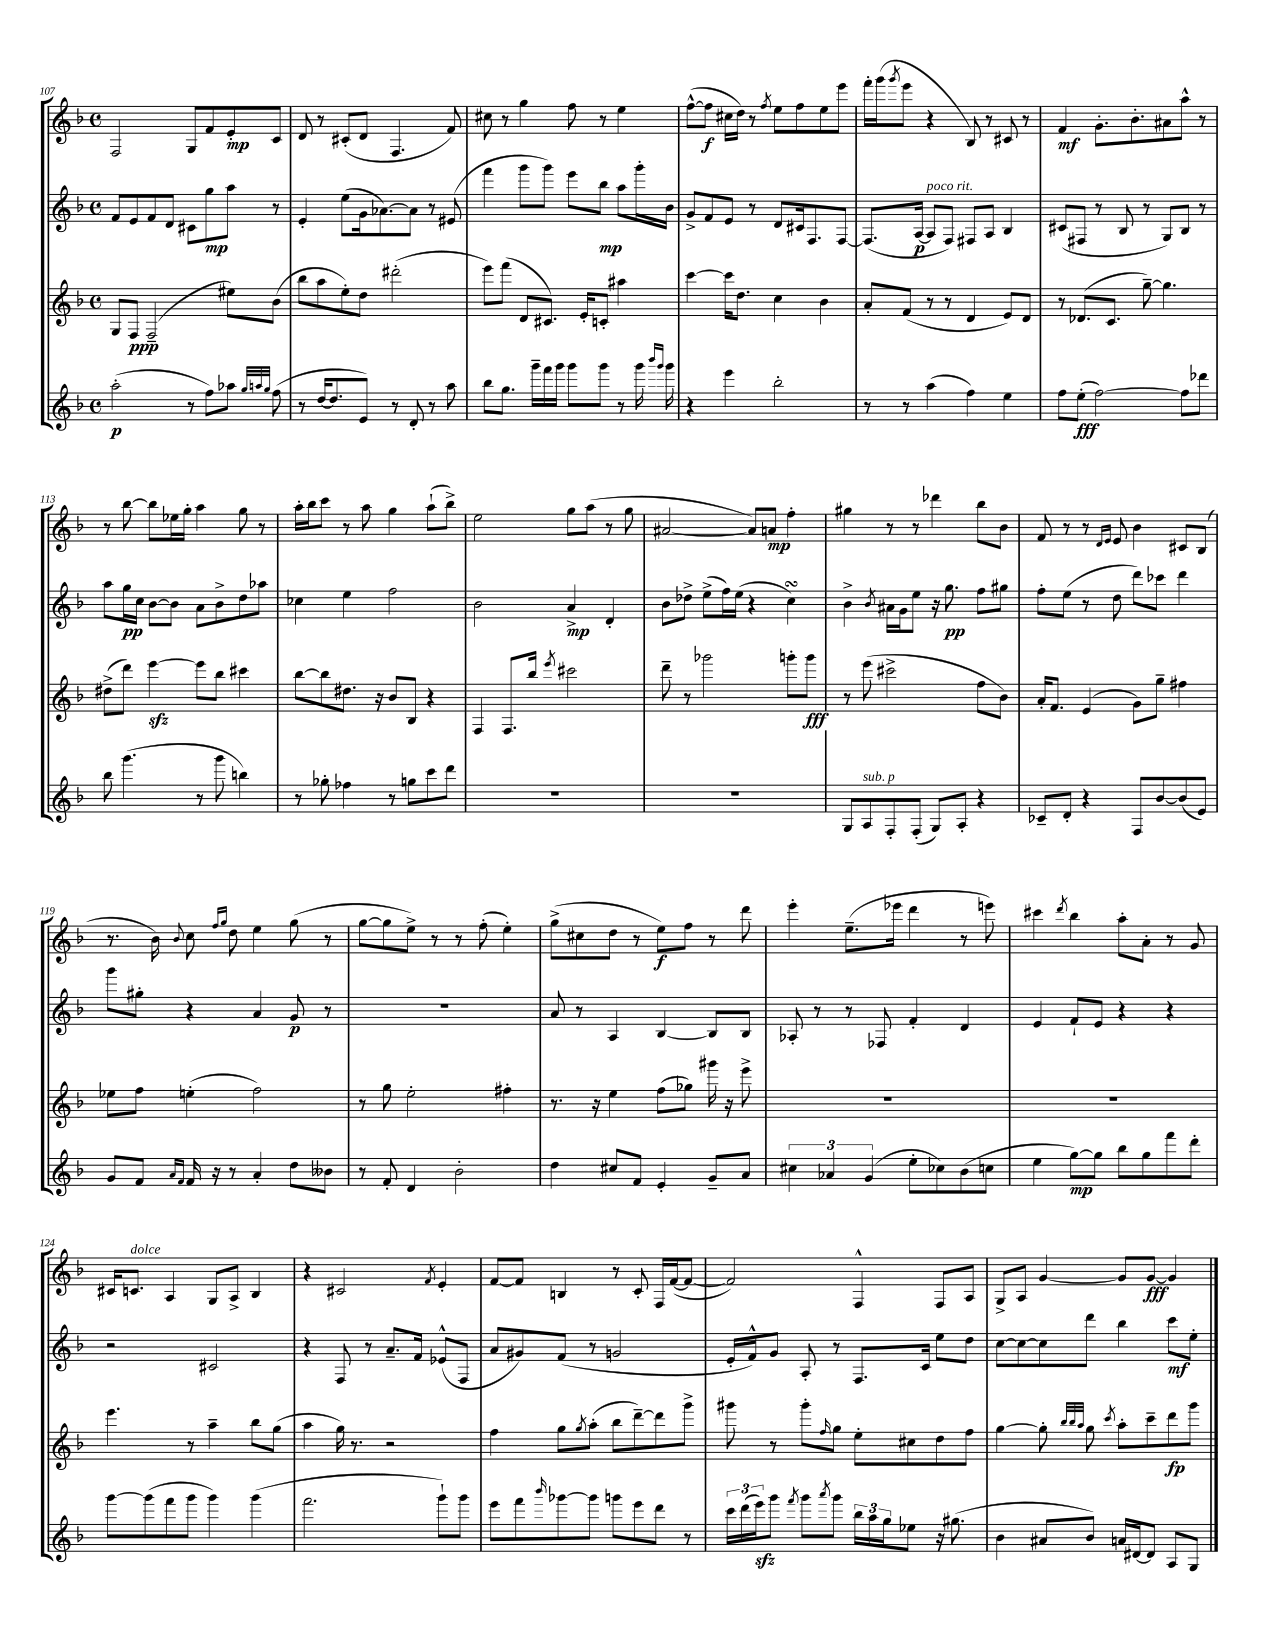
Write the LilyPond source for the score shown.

<<
\new StaffGroup <<
\new Staff = "s0" {
    \clef treble \key f \major \defaultTimeSignature \time 4/4
    f2 g8 f'8 e'8-.\mp c'8 |
    d'8 r8 cis'8-.( d'8 f4. f'8) |
    cis''8 r8 g''4 f''8 r8 e''4 |
    f''8~-^( f''8\f cis''16 d''16) r8 \acciaccatura { f''8 } e''8 f''8 e''8 e'''8 |
    f'''16-. g'''16( \acciaccatura { g'''8 } e'''8 r4 bes8) r8 cis'8 r8 |
    f'4\mf g'8.-. bes'8.-. ais'8 a''8-^ r8 |
    r8 bes''8~ bes''8 ees''16 g''16-. a''4 g''8 r8 |
    a''16-. bes''16 c'''8 r8 a''8 g''4 a''8-!( bes''8->) |
    e''2 g''8 a''8( r8 g''8 |
    ais'2~ ais'8) a'8\mp f''4-. |
    gis''4 r8 r8 des'''4 bes''8 bes'8 |
    f'8 r8 r8 \grace { d'16 e'16 } e'8 bes'4 cis'8 bes8( |
    r8. bes'16) \appoggiatura { bes'8 } c''8 \grace { f''16 g''16 } d''8 e''4 g''8( r8 |
    g''8~ g''8 e''8->) r8 r8 f''8-.( e''4-.) |
    g''8->( cis''8 d''8 r8 e''8\f) f''8 r8 d'''8 |
    e'''4-. e''8.--( ees'''16 d'''4 r8 e'''8) |
    cis'''4 \acciaccatura { d'''8 } bes''4 a''8-. a'8-. r8 g'8 |
    cis'16 c'8.^\markup { \italic "dolce" } a4 g8 a8-> bes4 |
    r4 cis'2 \acciaccatura { f'8 } e'4-. |
    f'8~ f'8 b4 r8 c'8-. f16 f'16~( f'8~ |
    f'2) f4-^ f8 a8 |
    g8-> a8 g'4~ g'8 g'8~\fff g'4 \bar "|." |
}
\new Staff = "s1" {
    \clef treble \key f \major \defaultTimeSignature \time 4/4
    f'8 e'8 f'8 d'8 cis'8 g''8\mp a''8 r8 |
    e'4-. e''8( g'16 aes'8.~) aes'8 r8 eis'8( |
    f'''4 g'''8 g'''8) e'''8 bes''8\mp a''8 g'''16-. bes'16 |
    g'8-> f'8 e'8 r8 d'8 cis'16 f8. f8~ |
    f8.( a16~\p a8^\markup { \italic "poco rit." } f8) fis8 a8 bes4 |
    cis'8( fis8 r8 bes8 r8 g8) bes8 r8 |
    a''8 g''16\pp c''16 bes'8~ bes'8 a'8 bes'8-> d''8 aes''8 |
    ces''4 e''4 f''2 |
    bes'2 a'4->\mp d'4-. |
    bes'8 des''8-> e''8->( f''16) e''16( r4 c''4\turn) |
    bes'4-> \acciaccatura { bes'8 } ais'16 g'16 e''8 r16 g''8.\pp f''8 gis''8 |
    f''8-. e''8( r8 d''8 d'''8) ces'''8 d'''4 |
    g'''8 gis''8-. r4 a'4 g'8\p r8 |
    R1 |
    a'8 r8 a4 bes4~ bes8 bes8 |
    aes8-. r8 r8 fes8 f'4-. d'4 |
    e'4 f'8-! e'8 r4 r4 |
    r2 cis'2 |
    r4 f8 r8 a'8.-- f'16 ees'8-^( f8 |
    a'8 gis'8) f'8( r8 g'2 |
    e'16-. f'16-^) g'8 a8-. r8 f8. c'16 e''8 d''8 |
    c''8~ c''8~ c''8 d'''8 bes''4 c'''8\mf e''8-. \bar "|." |
}
\new Staff = "s2" {
    \clef treble \key f \major \defaultTimeSignature \time 4/4
    g8 f8\ppp f2--( eis''8) bes'8( |
    bes''8 a''8 e''8-.) d''8 dis'''2-.( |
    e'''8) f'''8( d'8 cis'8.) e'16-. c'8-. ais''4 |
    c'''4~ c'''16 d''8. c''4 bes'4 |
    a'8-. f'8( r8 r8 d'4 e'8) d'8 |
    r8 des'8.( c'8. g''8~--) g''4. |
    dis''8->( d'''8) e'''4~\sfz e'''8 bes''8 cis'''4 |
    bes''8~ bes''8 dis''8. r16 bes'8 bes8 r4 |
    f4 f8. bes''16 \acciaccatura { e'''8 } cis'''2 |
    d'''8-- r8 ges'''2 g'''8-. g'''8\fff |
    r8 e'''8( cis'''2-> f''8 bes'8) |
    a'16-. f'8. e'4( g'8) g''8-- fis''4 |
    ees''8 f''8 e''4-.( f''2) |
    r8 g''8 e''2-. fis''4-. |
    r8. r16 e''4 f''8( ges''8) gis'''16 r16 e'''8-> |
    R1 |
    R1 |
    e'''4. r8 a''4-- bes''8 g''8( |
    a''4 g''16) r8. r2 |
    f''4 g''8 \acciaccatura { g''8 } a''8-.( bes''8 d'''8~--) d'''8 g'''8-> |
    gis'''8 r8 gis'''8-. \grace { f''16 } g''8 e''8-. cis''8 d''8 f''8 |
    g''4~ g''8-. \grace { bes''32 bes''32 a''32 } g''8 \acciaccatura { c'''8 } a''8-. c'''8-- d'''8\fp g'''8 \bar "|." |
}
\new Staff = "s3" {
    \clef treble \key f \major \defaultTimeSignature \time 4/4
    a''2-.\p( r8 f''8) aes''8 \grace { g''32 a''32 g''32 } f''8( |
    r8 d''16~ d''8. e'8) r8 d'8-. r8 a''8 |
    bes''8 g''8. g'''16-- f'''16 g'''16 g'''8 g'''8 r8 g'''16 \grace { bes'''16 g'''16 } g'''16 |
    r4 e'''4 bes''2-. |
    r8 r8 a''4( f''4) e''4 |
    f''8 e''8-.\fff( f''2~) f''8 des'''8 |
    bes''8 g'''4.( r8 g'''8 b''4) |
    r8 ges''8-. fes''4 r8 g''8 c'''8 d'''8 |
    R1 |
    R1 |
    g8 a8^\markup { \italic "sub. p" } f8-. f8-.( g8) a8-. r4 |
    ces'8-- d'8-. r4 f8 bes'8~ bes'8( e'8) |
    g'8 f'8 \grace { a'16 f'16 } f'16 r16 r8 a'4-. d''8 beses'8 |
    r8 f'8-. d'4 bes'2-. |
    d''4 cis''8 f'8 e'4-. g'8-- a'8 |
    \tuplet 3/2 { cis''4 aes'4 g'4( } e''8-. ces''8) bes'8( c''8 |
    e''4 g''8~\mp) g''8 bes''8 g''8 f'''8 d'''8-. |
    g'''8~ g'''8( f'''8 g'''8 g'''4) g'''4( |
    f'''2. g'''8-!) g'''8 |
    e'''8 f'''8 \grace { bes'''16 } ges'''8~ ges'''8 g'''8 e'''8 d'''8 r8 |
    \tuplet 3/2 { c'''16 d'''16( e'''16\sfz) } g'''8 \acciaccatura { f'''8 } g'''8 \acciaccatura { a'''8 } g'''8 \tuplet 3/2 { bes''16 a''16 g''16 } ees''8 r16 gis''8.( |
    bes'4 ais'8 bes'8) a'16 dis'16~ dis'8 a8 g8 \bar "|." |
}
>>
>>
\layout { \context { \Score currentBarNumber = #107 } }
